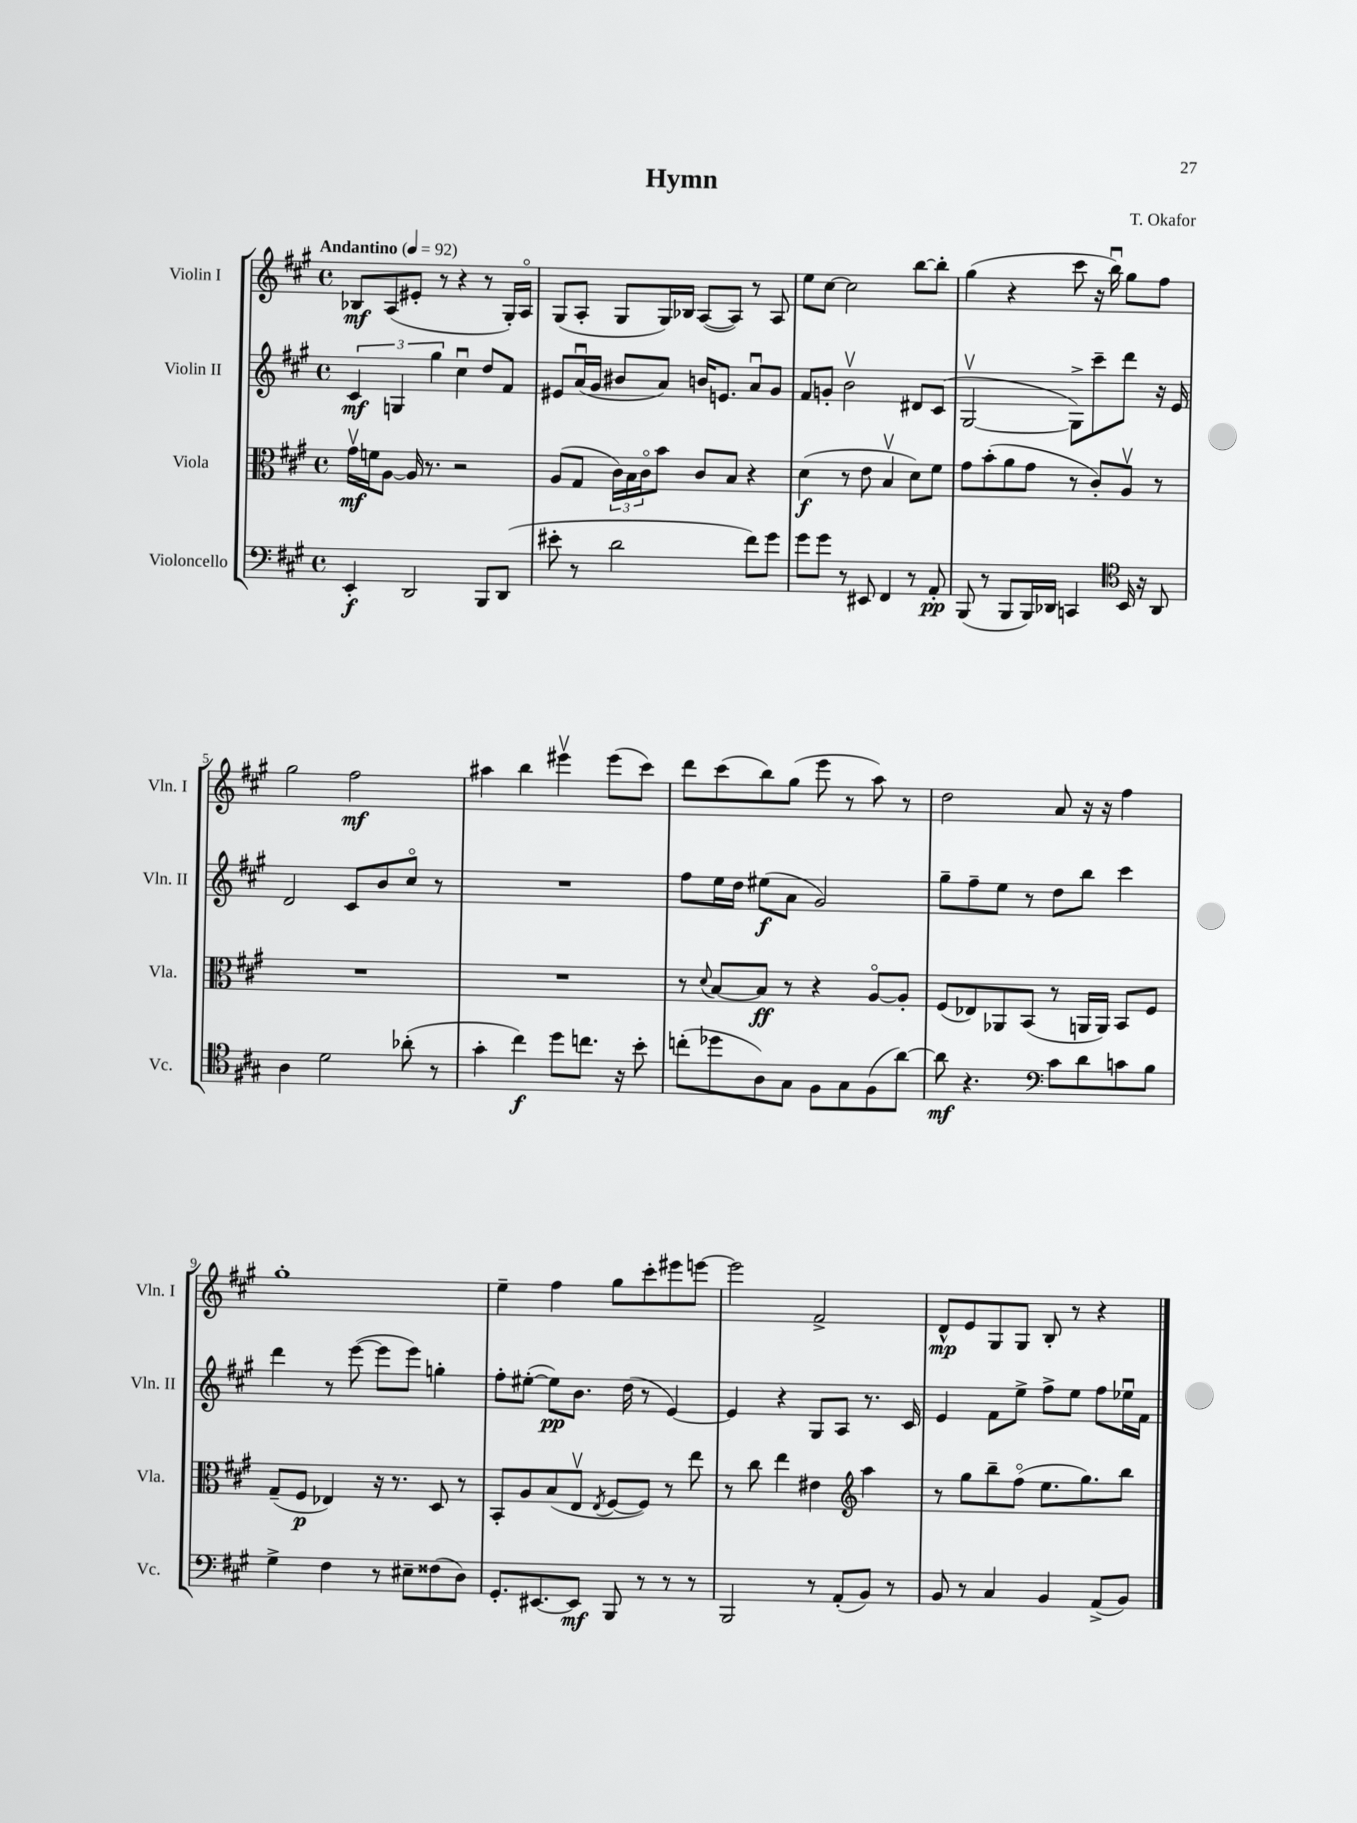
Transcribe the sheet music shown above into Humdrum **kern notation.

**kern	**kern	**kern	**kern
*staff4	*staff3	*staff2	*staff1
*clefF4	*clefC3	*clefG2	*clefG2
*k[f#c#g#]	*k[f#c#g#]	*k[f#c#g#]	*k[f#c#g#]
*M4/4	*M4/4	*M4/4	*M4/4
*met(c)	*met(c)	*met(c)	*met(c)
*MM92	*MM92	*MM92	*MM92
4EE'	16g#v	6c#	8B-
.	16f	.	.
.	[8A	.	(8A
.	.	6G	.
2DD	16A]	.	8e#'
.	8.r	.	.
.	.	6gg#	.
.	.	.	8r
.	2r	4cc#u	4r
8BBB	.	8dd	8r
(8DD	.	8f#	16G#')
.	.	.	16Ao
=	=	=	=
8e#'	(8A	8e#	(8G#
8r	8G#	(16au	8A'
.	.	16g#	.
2d	24c#)	8b#	8G#
.	24B	.	.
.	24c#o	.	.
.	8b	8a)	16G#)
.	.	.	16B-
.	8c#	16b	([8A
.	.	8.e	.
.	8B	.	8A])
8f#)	4r	8au	8r
8g#	.	8g#	8A
=	=	=	=
8g#	(4d	8f#	8ee
8g#	.	8g'	[8cc#
8r	8r	2bv	2cc#]
8EE#	8e	.	.
4FF#	4Bv	.	.
8r	8d)	8d#	[8bb
8AA'	8f#	(8c#	8bb']
=	=	=	=
(8BBB	8g#	[2G#v	(4gg#
8r	(8b'	.	.
8BBB	8a	.	4r
16BBB)	8g#	.	.
16DD-	.	.	.
4CC	8r	8G#^])	8ccc#
.	8c#')	8ccc#~	16r
.	.	.	16bbu)
*clefC4	*	*	*
16BB	8Av	8ddd	8gg#
16r	.	.	.
8AA	8r	16r	8ff#
.	.	16e	.
=	=	=	=
4A	1r	2d	2gg#
2d	.	.	.
.	.	8c#	2ff#
.	.	8b	.
(8a-'	.	8cc#o	.
8r	.	8r	.
=	=	=	=
4g#'	1r	1r	4aa#
4cc#)	.	.	4bb
8dd	.	.	4eee#v
8.cc	.	.	.
.	.	.	(8eee#
16r	.	.	.
8b'	.	.	8ccc#)
=	=	=	=
(8cc'	8r	8ff#	8ddd
.	8qqd	.	.
8dd-	[8B	16ee	(8ccc#
.	.	16dd	.
8A)	8B]	(8ee#	8bb)
8G#	8r	8a	(8gg#
8F#	4r	2g#)	8eee
8G#	.	.	8r
(8F#	[8Ao	.	8aa)
[8a)	8A']	.	8r
=	=	=	=
8a]	(8F#	8gg#~	2dd
4.r	8E-)	8ff#~	.
.	8AA-	8ee	.
.	(8BB	8r	.
*clefF4	*	*	*
8c#	8r	8dd	8a
8d	16AA	8bb	16r
.	16AA)	.	16r
8c	8BB	4ccc#	4ff#
8B	8F#	.	.
=	=	=	=
4G#^	(8G#~	4ddd	1gg#'
.	8F#	.	.
4F#	4E-)	8r	.
.	.	([8eee	.
8r	16r	8eee]	.
.	8.r	.	.
8E#~	.	8eee)	.
(8F##	8D	4gg'	.
8D)	8r	.	.
=	=	=	=
8.GG#'	8BB'	8ff#'	4ee~
.	8A	([8ee#'	.
[8.EE#	.	.	.
.	(8B	8ee#])	4ff#
8EE#]	8Ev	8.b	.
.	8qE	.	.
8BBB	[8F#	.	8gg#
.	.	(16dd	.
8r	8F#])	8r	8ccc#'
8r	8r	[4e)	8eee#
8r	8ee	.	[8eee
=	=	=	=
2BBB	8r	4e]	2eee]
.	8cc#	.	.
.	4ee	4r	.
8r	4e#	8G#	2f#^
(8AA'	.	8A	.
*	*clefG2	*	*
8BB)	4aa	8.r	.
8r	.	.	.
.	.	16c#	.
=	=	=	=
8BB	8r	4e	8d^^
8r	8gg#	.	8e
4C#	8bb~	8f#	8G#
.	(8ff#o	8ee^	8G#
4BB	8.ee	8ff#^	8B'
.	.	8ee	8r
.	8.gg#)	.	.
(8AA^	.	8ff#	4r
8BB)	8bb	16ee-u	.
.	.	16f#	.
==	==	==	==
*-	*-	*-	*-
